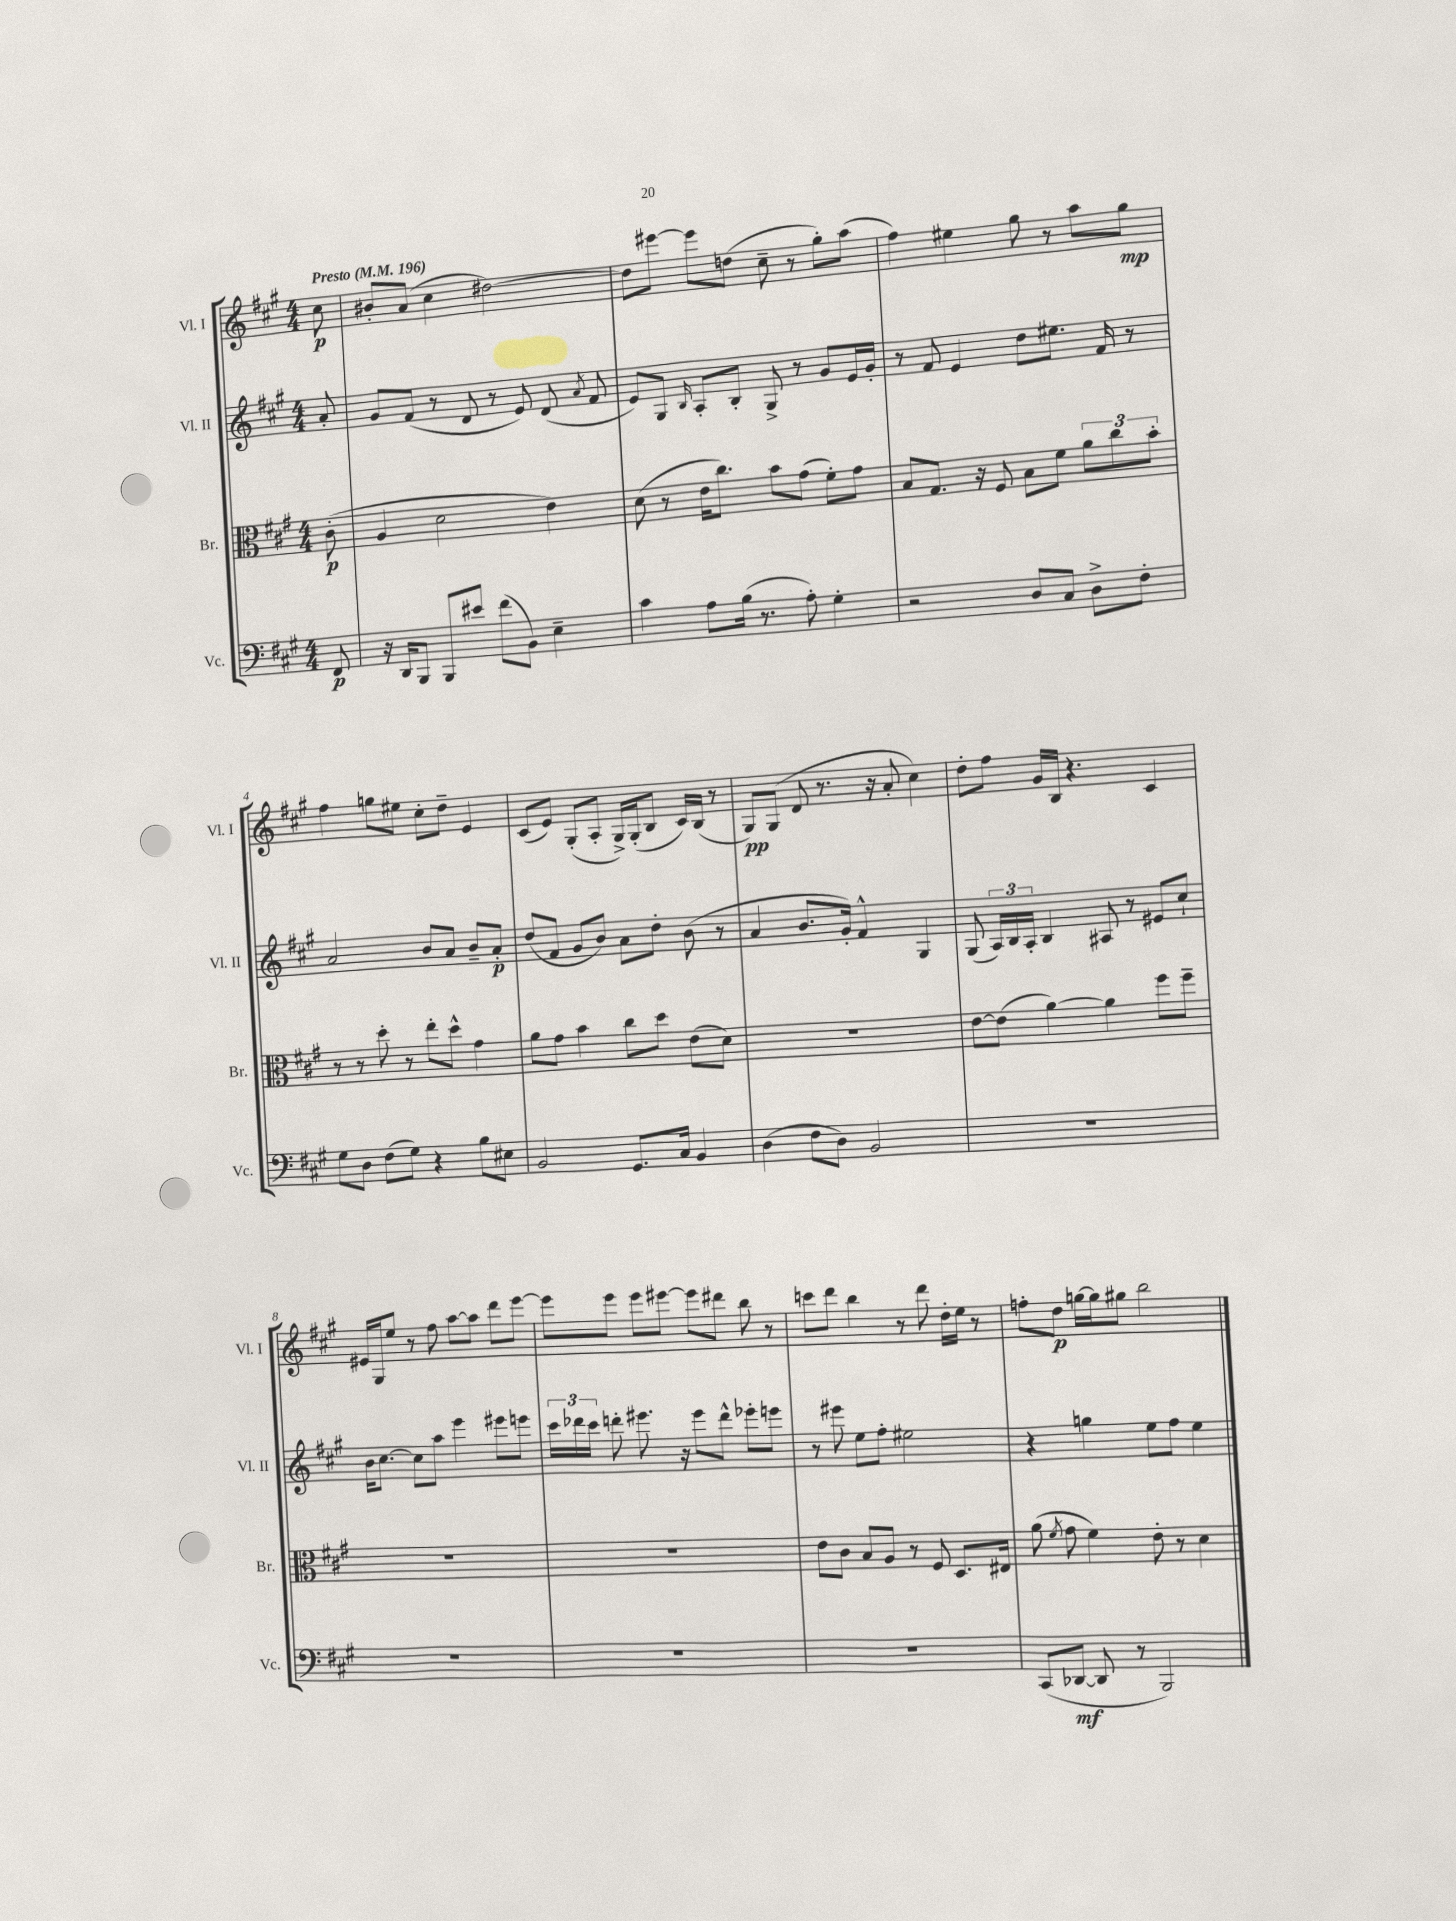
<<
\new StaffGroup <<
\new Staff = "s0" \with { instrumentName = "Vl. I" shortInstrumentName = "Vl. I" } {
    \clef treble \key a \major \numericTimeSignature \time 4/4 \partial 8 \tempo "Presto" 4 = 196
    \autoBeamOff cis''8\p |
    bis'8[-. a'8]( cis''4 dis''2~) |
    dis''8[ eis'''8]~ eis'''8[ d''8]( cis''8-- r8 gis''8[-.) a''8]( |
    fis''4) eis''4 gis''8 r8 a''8[ gis''8]\mp |
    fis''4 g''8[ eis''8] cis''8[-. d''8]-- e'4 |
    cis'8[( e'8]) gis8[-.( a8]-. gis16[->) gis16-.( b8] cis'16[) b16]( r8 |
    gis8[\pp) gis8]( d'8 r8. r16 a'8-. cis''4) |
    d''8[-. fis''8] gis'16[ b16] r4. cis'4 |
    eis'16[ gis16 e''8] r8 fis''8 a''8[~ a''8] d'''8[ e'''8]~ |
    e'''8[ e'''8] e'''8[ eis'''8]~ eis'''8[ dis'''8] b''8 r8 |
    c'''8[ d'''8] b''4 r8 d'''8 d''16[-. e''16] r8 |
    f''8[-. d''8]\p g''16[~ g''16 gis''8] b''2 \bar "|." |
}
\new Staff = "s1" \with { instrumentName = "Vl. II" shortInstrumentName = "Vl. II" } {
    \clef treble \key a \major \numericTimeSignature \time 4/4 \partial 8
    \autoBeamOff a'8-. |
    gis'8[ fis'8]( r8 d'8 r8 e'8) d'8( \acciaccatura { a'8 } fis'8 |
    e'8[) gis8] \grace { b16 } a8[-. b8]-. gis8-> r8 gis'8[ e'16 gis'16]-. |
    r8 fis'8 e'4 d''8[ eis''8.] fis'16 r8 |
    a'2 b'8[ a'8] b'8[-- a'8]-.\p |
    d''8[( fis'8] gis'8[ b'8]) a'8[ d''8]-. b'8( r8 |
    a'4 b'8.[ gis'16]-.) fis'4-^ gis4 |
    gis8( \tuplet 3/2 { a16[) b16 a16]-. } b4 ais8 r8 eis'8[ cis''8]-! |
    b'16[ cis''8.]~ cis''8[ a''8] e'''4 eis'''8[ e'''8] |
    \tuplet 3/2 { cis'''16[ des'''16 cis'''16] } d'''8-. eis'''8. r16 eis'''8[ d'''8]-^ ees'''8[-. e'''8] |
    r8 eis'''8 e''8[ fis''8]-. eis''2 |
    r4 g''4 e''8[ fis''8] e''4 \bar "|." |
}
\new Staff = "s2" \with { instrumentName = "Br." shortInstrumentName = "Br." } {
    \clef alto \key a \major \numericTimeSignature \time 4/4 \partial 8
    \autoBeamOff cis'8-.\p( |
    a4 d'2 e'4) |
    d'8( r8 e'16[ cis''8.]) b'8[ gis'8]( fis'8[-.) gis'8] |
    b8[ gis8.] r16 fis8 b8[ fis'8] \tuplet 3/2 { a'8[ cis''8 b'8]-. } |
    r8 r8 d''8-. r8 e''8[-. d''8]-^ gis'4 |
    a'8[ gis'8] b'4 cis''8[ d''8] e'8[( d'8]) |
    R1 |
    e'8[~ e'8]( a'4~) a'4 fis''8[ fis''8]-- |
    R1 |
    R1 |
    e'8[ cis'8] b8[ a8] r8 fis8 d8.[ eis16] |
    a'8( \acciaccatura { fis'8 } gis'8 fis'4) e'8-. r8 d'4 \bar "|." |
}
\new Staff = "s3" \with { instrumentName = "Vc." shortInstrumentName = "Vc." } {
    \clef bass \key a \major \numericTimeSignature \time 4/4 \partial 8
    \autoBeamOff fis,8\p |
    r16 d,16[ b,,8] b,,8[ eis'8] fis'8[( b,8]) e4-- |
    cis'4 a8[ b16]( r8. a8-.) gis4-. |
    r2 d8[ cis8] d8[-> fis8]-. |
    gis8[ d8] fis8[( gis8]) r4 b8[ eis8] |
    b,2 gis,8.[ cis16] b,4 |
    d4( fis8[ d8]) b,2 |
    R1 |
    R1 |
    R1 |
    R1 |
    cis,8[( des,8]~\mf des,8 r8 b,,2) \bar "|." |
}
>>
>>
